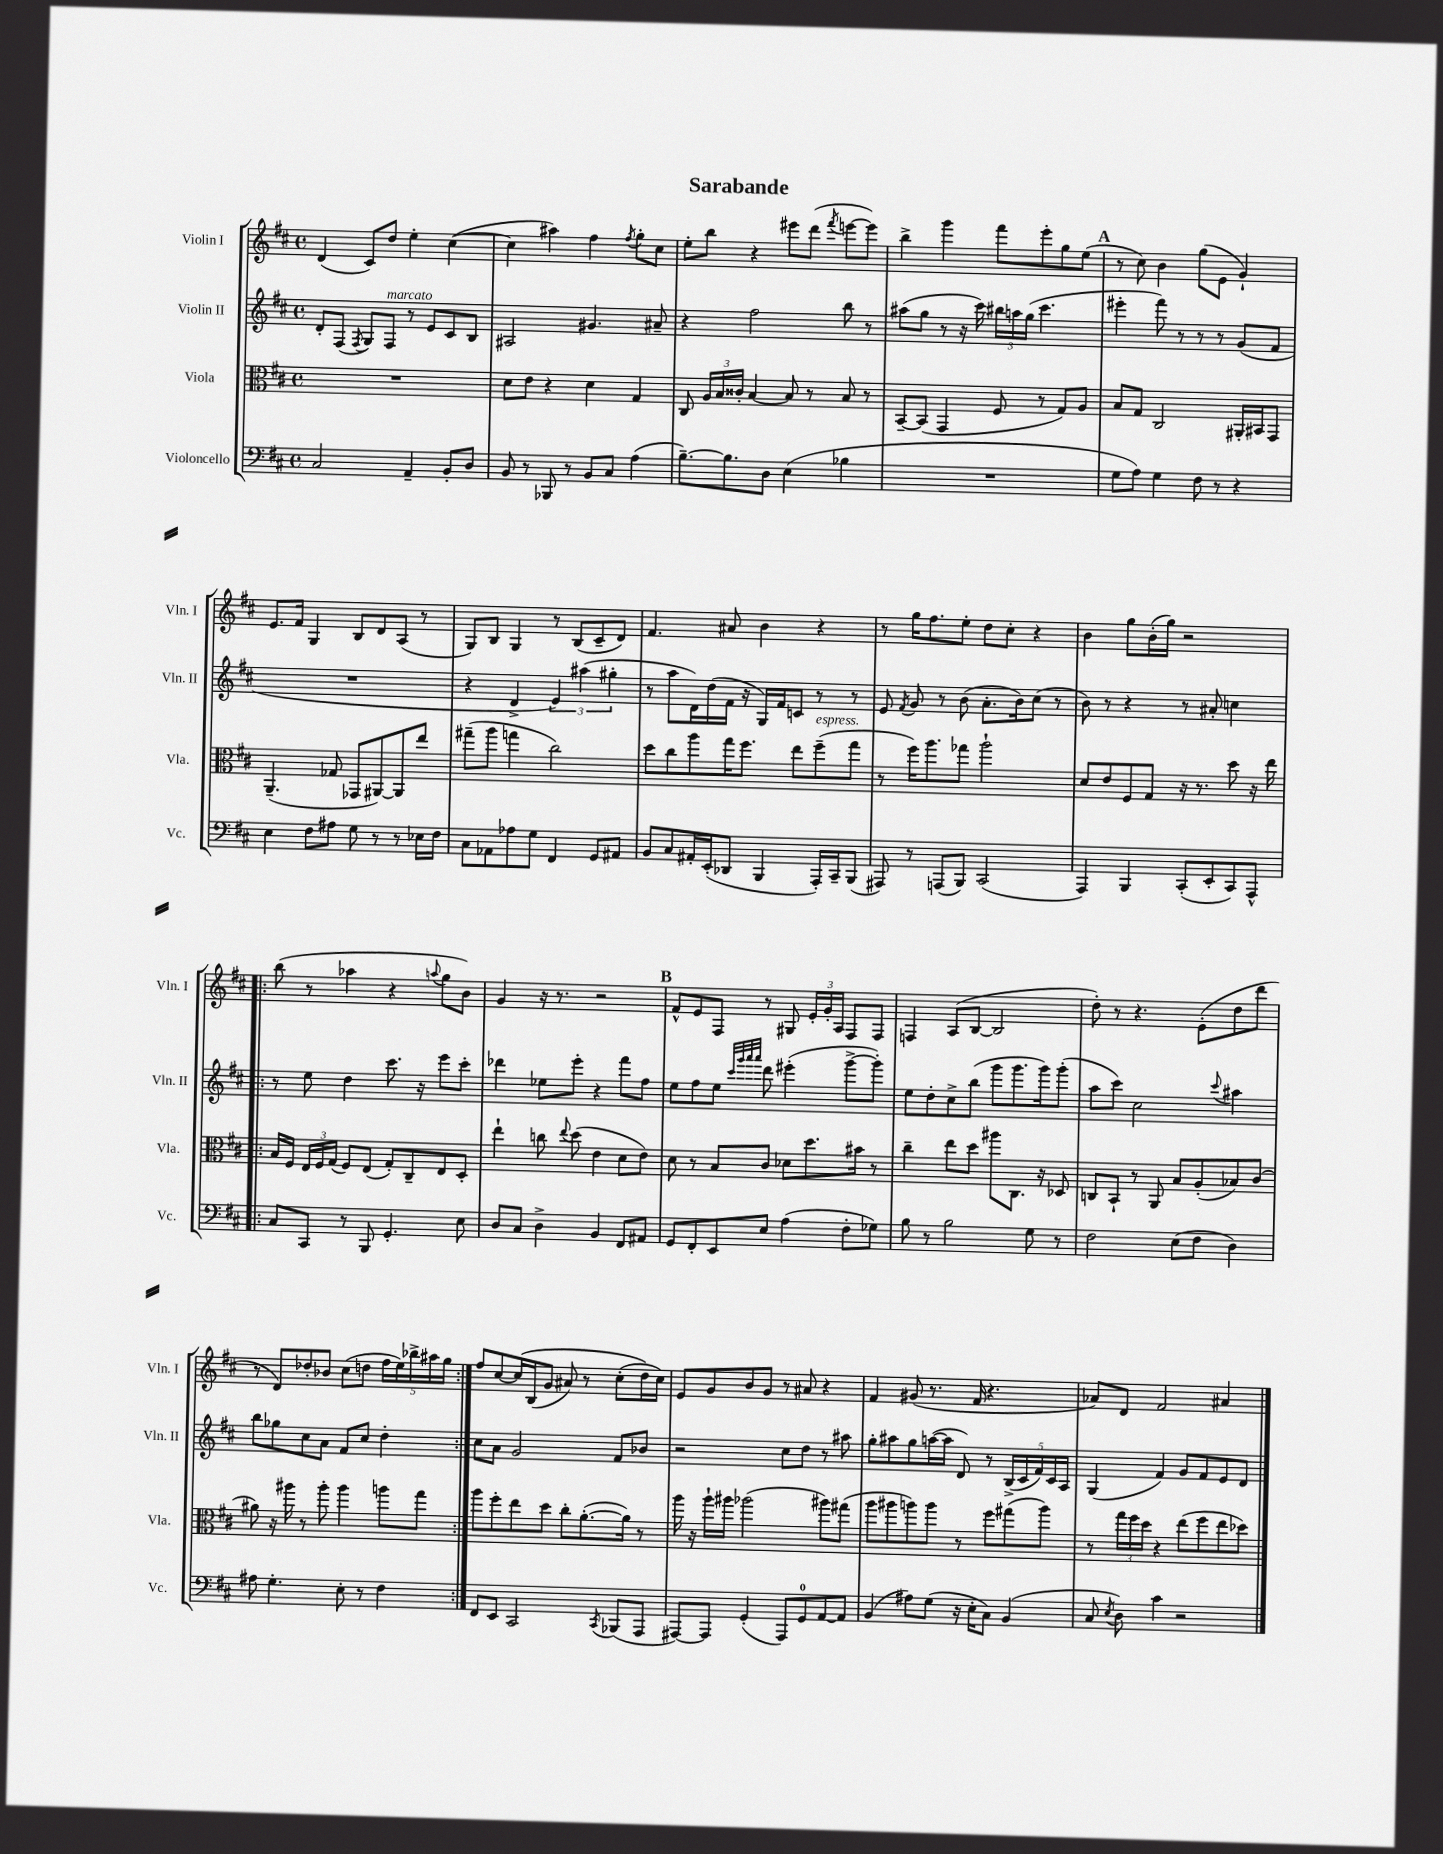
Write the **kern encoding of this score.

**kern	**kern	**kern	**kern
*staff4	*staff3	*staff2	*staff1
*clefF4	*clefC3	*clefG2	*clefG2
*k[f#c#]	*k[f#c#]	*k[f#c#]	*k[f#c#]
*M4/4	*M4/4	*M4/4	*M4/4
*met(c)	*met(c)	*met(c)	*met(c)
2C#/	1r	8d'/L	(4d/
.	.	(8F#/J	.
.	.	8qF#/	.
.	.	8G/L)	8c#/L)
.	.	8F#/J	8dd/J
4AA~/	.	8r	4ee'\
.	.	8e/L	.
8BB'/L	.	8c#/	([4cc#\
8D/J	.	8B/J	.
=	=	=	=
8BB/	8d\L	2A#/	4cc#\]
8r	8e\J	.	.
8BBB-/	4r	.	4aa#\)
8r	.	.	.
8BB/L	4d\	4.g#/	4ff#\
8C#/J	.	.	.
.	.	.	8qff#/
(4A\	4G/	.	8gg'\L
.	.	8a#~/	8cc#\J
=	=	=	=
[8.B~\L)	8C#/	4r	8ee'\L
.	24A/LL	.	8bb\J
.	24B/	.	.
8.B\]	.	.	.
.	24c##'/JJ	.	.
.	[4B/	2ff#\	4r
8D\J	.	.	.
(4E\	8B/]	.	8eee#\L
.	8r	.	(8ddd\J
.	.	.	8qfff#/
4B-\	8B/	8bb\	[8eee\L
.	8r	8r	8eee\]J)
=	=	=	=
1r	[8BB~/L	(8aa#\L	4bb^\
.	(8BB/]J	8gg\J	.
.	4GG/	8r	4ggg\
.	.	16r	.
.	.	16ccc#\)	.
.	8F#/	24bb#\LL	8fff#\L
.	.	24aa\	.
.	.	(24gg\JJ	.
.	8r	4.ccc#\	8eee'\
.	8G/L)	.	8gg\
.	8A/J	.	(8ee\J
=	=	=	=
8G\L	8B/L	4eee#'\	8r
8A\J)	8G/J	.	8cc#\)
4G\	2C#/	8fff#\)	4b\
.	.	8r	.
8F#\	.	8r	(8gg\L
8r	.	8r	8e\J
4r	16AA#'/LL	(8g/L	4g`/)
.	16BB#/J	.	.
.	8GG/J	8f#/J	.
=	=	=	=
4E\	(4.AA~/	1r	8.e/L
.	.	.	16f#/Jk
8F#\L	.	.	4G/
8A#\J	8G-/	.	.
8G\	8GG-/L	.	8B/L
8r	[8AA#/)	.	8d/
8r	8AA#/]	.	(8A/J
16E-\LL	8ee/J	.	8r
16F#\JJ	.	.	.
=	=	=	=
8C#\L	(8gg#~\L	4r	8G/L)
8AA-\	8aa\J	.	8B/J
8A-\	4gg\	4d^/	4G/
8G\J	.	.	.
4FF#/	2cc#\)	6e/)	8r
.	.	.	(8B/L
.	.	(6aa#\	.
8GG/L	.	.	8c#~/
.	.	6gg#'\	.
8AA#/J	.	.	8d/J)
=	=	=	=
8BB/L	8dd\L	8r	4.f#/
8C#/	8cc#\	8aa\L	.
16AA#'/L	8aa\	16d\L)	.
(16EE'/J	.	(16dd\	.
8DD-/J	16gg\K	16f#\JJ	8a#/
.	8.ff#\J	16r	.
4BBB/	.	16G/LL)	4b\
.	.	16f#/J	.
.	8ee\L	8c/J	.
16AAA'/LL)	(8ff#~\	8r	4r
16CC#~/J	.	.	.
(8BBB/J	8gg\J	8r	.
=	=	=	=
8AAA#/)	8r	8e/	8r
.	.	8qf#/	.
8r	16ff#\LK)	8g/	16gg\LK
.	8.aa\	.	8.ff#\
(8AAA/L	.	8r	.
8BBB/J)	8gg-\J	(8b\	8ee'\J
(2CC#/	2aa`\	8.a'\L	8dd\L
.	.	.	8cc#'\J
.	.	16b\k)	.
.	.	(8cc#\J	4r
.	.	8r	.
=	=	=	=
4AAA/)	8d/L	8b\)	4b\
.	8e/	8r	.
4BBB/	8F#/	4r	8gg\L
.	8G/J	.	(16b'\L
.	.	.	16gg\JJ)
(8CC#'/L	16r	8r	2r
.	8.r	.	.
8EE'/	.	8a#'/	.
8CC#/)	8dd\	4cc\	.
8AAA^^/J	16r	.	.
.	16ee\	.	.
=!|:	=!|:	=!|:	=!|:
8C#/L	16B/LL	8r	(8bb\
.	16F#/JJ	.	.
8CC#/J	24E/LL	8ee\	8r
.	24F#/	.	.
.	(24G/JJ	.	.
8r	8F#/L)	4dd\	4aa-\
8BBB/	(8E/J	.	.
4.GG'/	8G'/L)	8.ccc#\	4r
.	8C#~/	.	.
.	.	16r	.
.	.	.	8qqaa/
.	8E/	8eee\L	8gg\L
8E\	8D'/J	8ccc#'\J	8b\J)
=	=	=	=
8D/L	4ee`\	4ddd-\	4g/
8C#/J	.	.	.
4D^\	8cc\	8ee-\L	16r
.	.	.	8.r
.	8qqee/	.	.
.	(8dd\	8eee'\J	.
4BB/	4e\	4r	2r
8FF#/L	8d\L	8fff#\L	.
8AA#/J	8e\J)	8ff#\J	.
=	=	=	=
8GG/L	8d\	8ee\L	8f#^^/L
8FF#'/	8r	8ff#\	8e/
8EE/	8B/L	8ee\J	8F#/J
.	.	32qqccc#/LLL	.
.	.	32qqggg/	.
.	.	32qqaaa/	.
.	.	32qqaaa/JJJ	.
8E/J	8c#/J	8ddd\	8r
(4A\	8d-\L	(4eee#'\	8G#/
.	8.dd\	.	24e'/LL
.	.	.	24g'/
.	.	.	24A/JJ
8F#'\L	.	[8ggg^\L	8F#/L
.	16b#\Jk	.	.
8G-\J)	8r	8ggg'\]J)	8F#/J
=	=	=	=
8B\	4cc#~\	8ee\L	4F/
8r	.	8dd'\	.
2B\	8ee\L	8cc#^\	(8A/L
.	8dd\J	(8bb\J	[8B/J
.	8aa#\L	8ggg\L	2B/]
.	8.C#\J	8.ggg\	.
8G\	.	.	.
.	16r	16ggg\k)	.
8r	8D-/	(8ggg'\J	.
=	=	=	=
2F#\	8C/L	8aa\L	8dd'\)
.	8BB`/J	8ccc#\J)	8r
.	8r	2cc#\	4.r
.	8AA/	.	.
(8E\L	8B/L	.	.
8F#\J	(8A'/	.	(8e'\L
.	.	8qqccc#/	.
4D\)	8B-/)	4aa#\	8dd\
.	(8c#/J	.	8ddd\J
=	=	=	=
8A#\	8a#\)	8bb\L	8r
4.G'\	16r	8gg-\	8d/L)
.	16aa#\	.	.
.	8r	8cc#\	8dd-'/
.	8aa#'\	8a\J	8b-/J
8E'\	4aa#\	8f#/L	(8cc#\L
8r	.	8cc#/J	8dd\J
4F#\	8aa\L	4dd'\	20ff#\LL
.	.	.	20ee\)
.	.	.	20bb-^\
.	8gg\J	.	.
.	.	.	20aa#\
.	.	.	20gg\JJ
=:|!	=:|!	=:|!	=:|!
8FF#/L	8aa\L	8cc#\L	8ff#/L
8EE/J	8ff#'\	8a\J	[8cc#/
2CC#/	8ee\	2g/	&(16cc#/]L
.	.	.	(16B/J
.	8dd\J	.	8g/J
.	8cc#'\L	.	8a#/)
.	([8.a'\	.	8r
8qCC#/	.	.	.
(8BBB-/L	.	8f#/L	(8cc#'\L
.	16a\]Jk)	.	.
8AAA/J	8r	8b-/J	16dd\L&)
.	.	.	16cc#\JJ)
=	=	=	=
[8AAA#/L)	16aa\	2r	8e/L
.	16r	.	.
8AAA#/]J	16aa`\LL	.	8g/
.	16aa#\JJ	.	.
(4GG'/	(2aa-\	.	8b/
.	.	.	8g/J
8AAA#/L)	.	8cc#\L	8r
8GG/	.	8dd\J	8a#/
[8AA/	8aa#\L)	8r	4r
8AA/]J	(8gg#\J	8aa#\	.
=	=	=	=
(4BB/	8aa\L	8gg'\L	4f#/
.	8aa#\	8aa#\	.
8A#\L)	8aa\)	8gg\	(8g#/
(8G\J	8aa\J	([16aa\L	8.r
.	.	16aa\]JJ	.
16r	8r	8d/)	.
16E'\LK	.	.	16f#/
8C#\J)	8ff#\L	8r	4.r
(4BB/	(8gg#\	(20B^/LL	.
.	.	20c#/	.
.	.	20f#/)	.
.	8aa\J)	.	.
.	.	20c#/	.
.	.	20A/JJ	.
=	=	=	=
8C#/	8r	(4G/	8a-/L)
8qE/	.	.	.
8D\)	24gg\LL	.	8d/J
.	24ff#\	.	.
.	24dd\JJ	.	.
4c#\	4r	4f#/)	2f#/
2r	(8ee\L	8g/L	.
.	8ff#\	8f#/	.
.	8ee\	8e/	4a#/
.	8dd-\J)	8d/J	.
==	==	==	==
*-	*-	*-	*-
